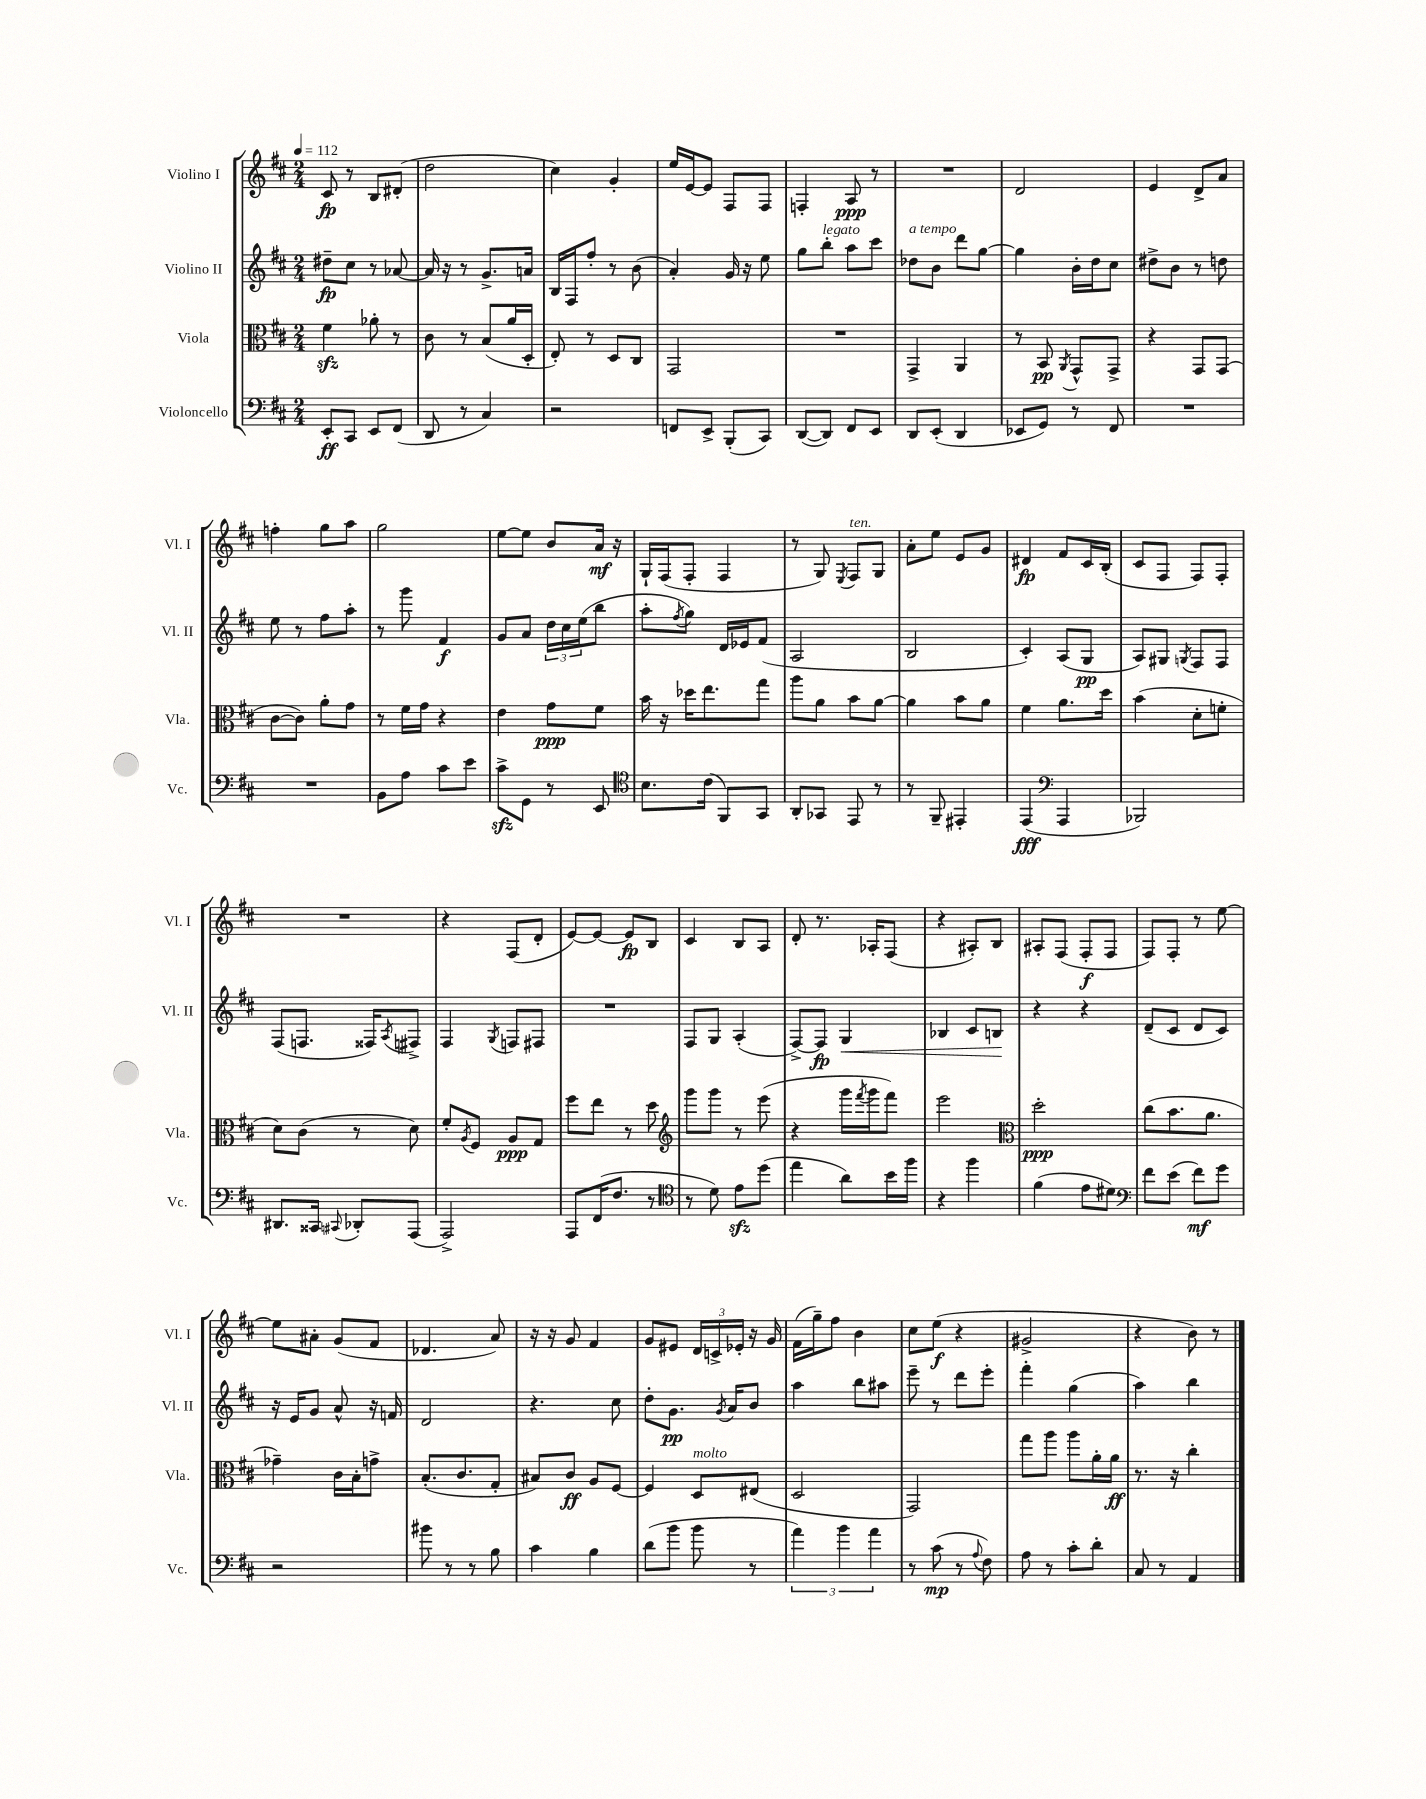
<<
\new StaffGroup <<
\new Staff = "s0" \with { instrumentName = "Violino I" shortInstrumentName = "Vl. I" } {
    \clef treble \key d \major \numericTimeSignature \time 2/4 \tempo 4 = 112
    cis'8\fp r8 b8 dis'8-.( |
    d''2 |
    cis''4) g'4-. |
    e''16 e'16~ e'8 fis8 fis8 |
    f4-. a8\ppp r8 |
    R2 |
    d'2 |
    e'4 d'8-> a'8 |
    f''4-. g''8 a''8 |
    g''2 |
    e''8~ e''8 b'8 a'16\mf r16 |
    g16-! fis16( fis8-. fis4 |
    r8 g8) \acciaccatura { e8 } fis8^\markup { \italic "ten." } g8 |
    a'8-. e''8 e'8 g'8 |
    dis'4\fp fis'8 cis'16 b16-.( |
    cis'8 fis8 fis8) fis8-. |
    R2 |
    r4 fis8( d'8-. |
    e'8~) e'8~ e'8\fp b8 |
    cis'4 b8 a8 |
    d'8-. r8. aes16-. fis8( |
    r4 ais8-.) b8 |
    ais8-. fis8( fis8-.\f fis8 |
    fis8) fis8-. r8 e''8~ |
    e''8 ais'8-. g'8( fis'8 |
    des'4. a'8) |
    r16 r16 g'8 fis'4 |
    g'8 eis'8 \tuplet 3/2 { d'16 c'16-> ees'16-. } r16 g'16 |
    fis'16( g''16--) fis''8 b'4 |
    cis''8 e''8\f( r4 |
    gis'2-> |
    r4 b'8) r8 \bar "|." |
}
\new Staff = "s1" \with { instrumentName = "Violino II" shortInstrumentName = "Vl. II" } {
    \clef treble \key d \major \numericTimeSignature \time 2/4
    dis''8--\fp cis''8 r8 aes'8~ |
    aes'16 r16 r8 g'8.-> a'16 |
    b16 fis16 fis''8-. r8 b'8( |
    a'4-.) g'16 r16 e''8 |
    g''8 b''8-.^\markup { \italic "legato" } a''8 cis'''8 |
    des''8^\markup { \italic "a tempo" } b'8 d'''8 g''8~ |
    g''4 b'16-. d''16 cis''8 |
    dis''8-> b'8 r8 d''8 |
    e''8 r8 fis''8 a''8-. |
    r8 g'''8 fis'4\f |
    g'8 a'8 \tuplet 3/2 { d''16 cis''16 e''16( } b''8 |
    a''8-. \acciaccatura { fis''8 } g''8) d'16 ees'16 fis'8( |
    a2 |
    b2 |
    cis'4-.) a8( g8\pp |
    a8) gis8 \acciaccatura { g8 } fis8 fis8 |
    fis8( f8. fisis16) \acciaccatura { a8 } fis8-> |
    fis4 \acciaccatura { g8 } f8 fis8 |
    R2 |
    fis8 g8 a4-.( |
    fis8~->) fis8\fp g4\< |
    bes4 cis'8 b8\! |
    r4 r4 |
    d'8--( cis'8 d'8 cis'8) |
    r16 e'16 g'8 a'8-^ r16 f'16 |
    d'2 |
    r4. cis''8 |
    d''8-. g'8.\pp \acciaccatura { g'8 } a'16 b'8 |
    a''4 b''8 ais''8 |
    e'''8-- r8 d'''8 e'''8-. |
    fis'''4-. g''4( |
    a''4) b''4 \bar "|." |
}
\new Staff = "s2" \with { instrumentName = "Viola" shortInstrumentName = "Vla." } {
    \clef alto \key d \major \numericTimeSignature \time 2/4
    fis'4\sfz aes'8-. r8 |
    cis'8 r8 b8( a'16 d16-. |
    e8-.) r8 d8 cis8 |
    g,2 |
    R2 |
    g,4-> a,4 |
    r8 b,8\pp \acciaccatura { a,8 } g,8-^ g,8-> |
    r4 g,8 g,8( |
    cis'8~ cis'8) a'8-. g'8 |
    r8 fis'16 g'16 r4 |
    e'4 g'8\ppp fis'8 |
    b'16 r16 des''16 e''8. g''8 |
    a''8 a'8 b'8 a'8~ |
    a'4 b'8 a'8 |
    fis'4 a'8. d''16 |
    b'4( d'8-. f'8-. |
    d'8) cis'8( r8 d'8) |
    fis'8-. \acciaccatura { a8 } fis8 a8\ppp g8 |
    fis''8 e''8 r8 d''8 |
    \clef treble g'''8 g'''8 r8 e'''8( |
    r4 g'''16 \acciaccatura { fis'''8 } g'''16 fis'''8) |
    e'''2 |
    \clef alto d''2-.\ppp |
    cis''8( b'8. a'8. |
    ges'4--) cis'16 b16-. g'8-> |
    b8.-.( cis'8. g8-. |
    bis8) cis'8\ff a8 fis8~ |
    fis4 d8^\markup { \italic "molto" } eis8( |
    d2 |
    g,2) |
    g''8 a''8 a''8 a'16-. a'16\ff |
    r8. r16 cis''4-. \bar "|." |
}
\new Staff = "s3" \with { instrumentName = "Violoncello" shortInstrumentName = "Vc." } {
    \clef bass \key d \major \numericTimeSignature \time 2/4
    e,8-.\ff cis,8 e,8 fis,8( |
    d,8 r8 cis4) |
    r2 |
    f,8 e,8-> b,,8-.( cis,8) |
    d,8~( d,8) fis,8 e,8 |
    d,8 e,8-.( d,4 |
    ees,8 g,8) r8 fis,8 |
    R2 |
    R2 |
    b,8 a8 cis'8 e'8 |
    cis'8->\sfz g,8 r8 e,8 |
    \clef tenor b8. cis'16( fis,8) g,8 |
    a,8-. ges,8 e,8 r8 |
    r8 fis,8-- eis,4-. |
    e,4\fff( \clef bass a,,4 |
    bes,,2) |
    dis,8. cisis,16 \appoggiatura { cis,8 } des,8-. a,,8( |
    a,,2->) |
    a,,8 fis,16( fis8. r8 |
    \clef tenor r8 d'8) e'8\sfz d''8( |
    e''4 a'8) b'16 fis''16 |
    r4 fis''4 |
    fis'4( e'8 dis'8) |
    \clef bass fis'8 e'8( fis'8\mf) g'8 |
    r2 |
    bis'8 r8 r8 b8 |
    cis'4 b4 |
    d'8( b'8 b'8 r8 |
    \tuplet 3/2 { a'4) b'4 a'4 } |
    r8 cis'8\mp( r8 \appoggiatura { a8 } fis8) |
    a8 r8 cis'8-. d'8-. |
    cis8 r8 a,4 \bar "|." |
}
>>
>>
\layout { \context { \Score \remove "Bar_number_engraver" } }
